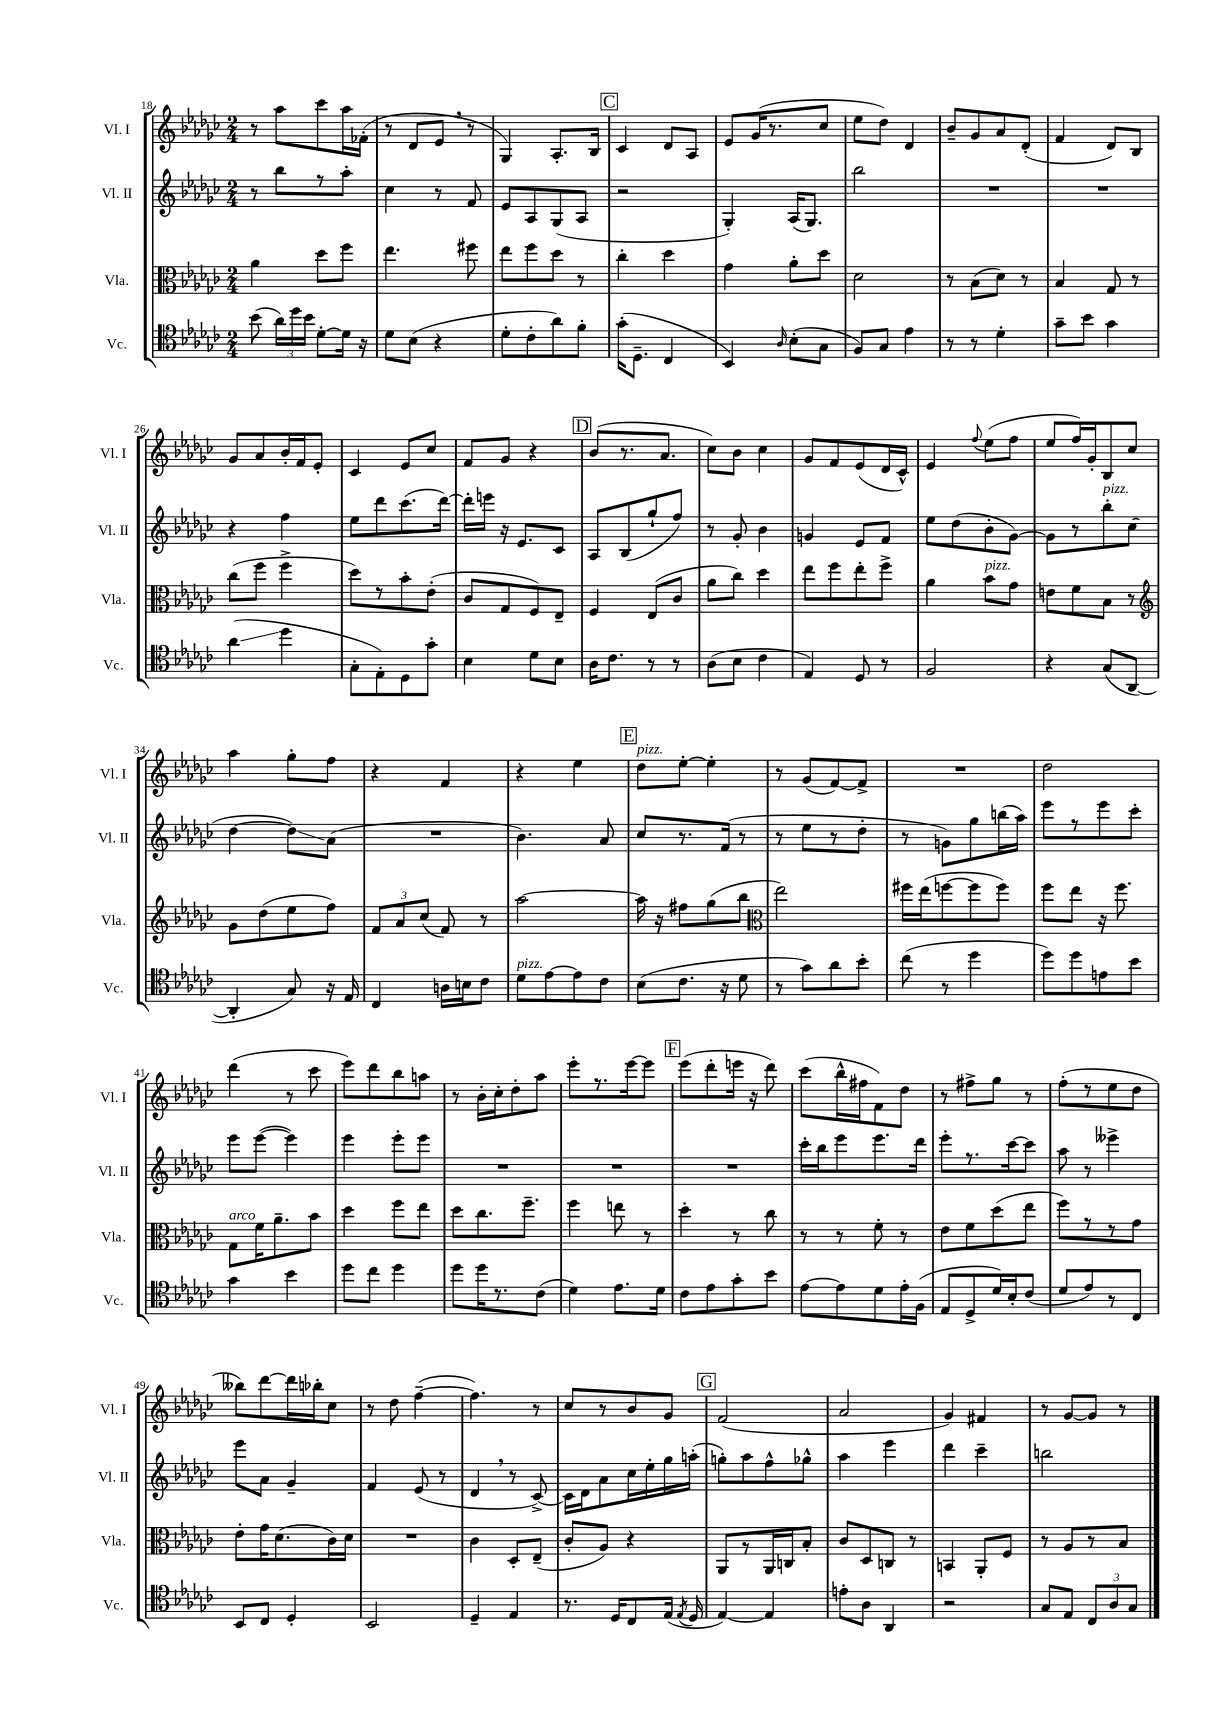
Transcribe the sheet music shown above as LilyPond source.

<<
\new StaffGroup <<
\new Staff = "s0" \with { instrumentName = "Vl. I" shortInstrumentName = "Vl. I" } {
    \clef treble \key ges \major \numericTimeSignature \time 2/4
    \autoBeamOff r8 aes''8[ ces'''8 aes''16 fes'16]-.( |
    r8 des'8[ ees'8] \breathe r8 |
    ges4) aes8.[-. bes16] |
    \mark \markup { \box "C" } ces'4 des'8[ aes8] |
    ees'8[ ges'16( r8. ces''8] |
    ees''8[ des''8]) des'4 |
    bes'8[-- ges'8 aes'8 des'8]-.( |
    f'4 des'8[) bes8] |
    ges'8[ aes'8 bes'16-. f'16 ees'8]-. |
    ces'4 ees'8[ ces''8] |
    f'8[ ges'8] r4 |
    \mark \markup { \box "D" } bes'8[( r8. aes'8.] |
    ces''8[) bes'8] ces''4 |
    ges'8[ f'8 ees'8( des'16 ces'16]-^) |
    ees'4 \appoggiatura { f''8 } ees''8[( f''8] |
    ees''8[ f''16) ges'16-. bes8 ces''8] |
    aes''4 ges''8[-. f''8] |
    r4 f'4 |
    r4 ees''4 |
    \mark \markup { \box "E" } des''8[^\markup { \italic "pizz." } ees''8]~-. ees''4-. |
    r8 ges'8[( f'8~) f'8]-> |
    R2 |
    des''2 |
    des'''4( r8 ces'''8 |
    ees'''8[) des'''8 bes''8 a''8] |
    r8 bes'16[-. ces''16-. des''8-. aes''8] |
    ees'''8[-. r8. ees'''16~ ees'''8] |
    \mark \markup { \box "F" } ees'''8[( des'''8-. e'''16] r16 des'''8) |
    ces'''8[( bes''16-^ fis''16 f'8) des''8] |
    r8 fis''8[-> ges''8] r8 |
    f''8[-.( r8 ees''8 des''8] |
    beses''8[) des'''8~ des'''16 bes''16-. ces''8] |
    r8 des''8 f''4~--( |
    f''4.) r8 |
    ces''8[ r8 bes'8 ges'8] |
    \mark \markup { \box "G" } f'2( |
    aes'2 |
    ges'4) fis'4 |
    r8 ges'8[~ ges'8] r8 \bar "|." |
}
\new Staff = "s1" \with { instrumentName = "Vl. II" shortInstrumentName = "Vl. II" } {
    \clef treble \key ges \major \numericTimeSignature \time 2/4
    \autoBeamOff r8 bes''8[ r8 aes''8]-. |
    ces''4 r8 f'8 |
    ees'8[ aes8 ges8( aes8] |
    \mark \markup { \box "C" } r2 |
    ges4-.) aes16[( ges8.]) |
    bes''2 |
    R2 |
    R2 |
    r4 f''4 |
    ees''8[ des'''8 ces'''8.( des'''16]~) |
    des'''16[-. e'''16] r16 ees'8.[ ces'8] |
    \mark \markup { \box "D" } aes8[ bes8( ges''8-! f''8]) |
    r8 ges'8-. bes'4 |
    g'4 ees'8[ f'8] |
    ees''8[ des''8( bes'8-. ges'8]~) |
    ges'8[ r8 bes''8-.^\markup { \italic "pizz." } ces''8]( |
    des''4~ des''8[\glissando) aes'8]( |
    R2 |
    bes'4.) aes'8 |
    \mark \markup { \box "E" } ces''8[ r8. f'16]( r8 |
    r8 ees''8[ r8 des''8]-. |
    r8 g'8[) ges''8 b''16( aes''16]) |
    ees'''8[ r8 ees'''8 ces'''8]-. |
    ees'''8[ ees'''8]~( ees'''4) |
    ees'''4 ees'''8[-. ees'''8] |
    R2 |
    R2 |
    \mark \markup { \box "F" } R2 |
    ces'''16[-. bes''16 ees'''8 ees'''8. des'''16] |
    ees'''8[-. r8. ces'''16~ ces'''8] |
    aes''8 r8 eeses'''4-> |
    ees'''8[ aes'8] ges'4-- |
    f'4 ees'8( r8 |
    des'4 \breathe r8 ces'8~->) |
    ces'16[ des'16 aes'8 ces''16 ees''16-. ges''16 a''16]-.( |
    \mark \markup { \box "G" } g''8[-.) aes''8 f''8-^ ges''8]-^ |
    aes''4 ees'''4 |
    des'''4 ces'''4-- |
    b''2 \bar "|." |
}
\new Staff = "s2" \with { instrumentName = "Vla." shortInstrumentName = "Vla." } {
    \clef alto \key ges \major \numericTimeSignature \time 2/4
    \autoBeamOff aes'4 des''8[ f''8] |
    ees''4. fis''8 |
    ees''8[ f''8 des''8] r8 |
    \mark \markup { \box "C" } ces''4-. des''4 |
    ges'4 aes'8[-. des''8] |
    des'2 |
    r8 bes8[( des'8]) r8 |
    bes4 ges8 r8 |
    ces''8[( f''8] f''4-> |
    des''8[) r8 bes'8-. ees'8]-.( |
    ces'8[ ges8 f8) ees8]-- |
    \mark \markup { \box "D" } f4 ees8[( ces'8] |
    aes'8[ ces''8]) des''4 |
    ees''8[ f''8 ees''8-. f''8]-> |
    aes'4 bes'8[^\markup { \italic "pizz." } ges'8] |
    e'8[ f'8 bes8] r8 |
    \clef treble ges'8[ des''8( ees''8 f''8]) |
    \tuplet 3/2 { f'8[ aes'8 ces''8]( } f'8) r8 |
    aes''2~ |
    \mark \markup { \box "E" } aes''16 r16 fis''8[ ges''8( bes''8] |
    \clef alto ees''2) |
    fis''16[ ees''16( f''8~ f''8 f''8]) |
    f''8[ ees''8] r16 f''8. |
    ges8[^\markup { \italic "arco" } f'16 aes'8.-- bes'8] |
    des''4 f''8[ ees''8] |
    des''8[ ces''8. f''8.]-- |
    f''4 e''8 r8 |
    \mark \markup { \box "F" } des''4-. r8 ces''8 |
    r8 r8 f'8-. r8 |
    ees'8[ f'8 des''8( ees''8] |
    f''8[) r8 r8 ges'8] |
    ees'8[-. ges'16 des'8.( ces'16) des'16] |
    R2 |
    ces'4 des8[-. ees8]--( |
    ces'8[-. aes8]) r4 |
    \mark \markup { \box "G" } aes,8[ r8 aes,16 c16 bes8]-. |
    ces'8[ des8 c8] r8 |
    b,4 aes,8[-. f8] |
    r8 aes8[ r8 bes8] \bar "|." |
}
\new Staff = "s3" \with { instrumentName = "Vc." shortInstrumentName = "Vc." } {
    \clef tenor \key ges \major \numericTimeSignature \time 2/4
    \autoBeamOff bes'8( \tuplet 3/2 { aes'16[) des''16 bes'16] } des'8[~-. des'16] r16 |
    des'8[ bes8]( r4 |
    des'8[-. ces'8-. aes'8) f'8]-. |
    \mark \markup { \box "C" } ges'16[-.( des8.]-- ces4 |
    bes,4) \grace { aes16 } bes8[-.( ges8] |
    f8[) ges8] ees'4 |
    r8 r8 des'4-. |
    ges'8[-- bes'8] ges'4 |
    aes'4\glissando( des''4 |
    ges8[-. ees8-.) des8 ges'8]-. |
    bes4 des'8[ bes8] |
    \mark \markup { \box "D" } aes16[ ces'8.] r8 r8 |
    aes8[( bes8] ces'4 |
    ees4) des8 r8 |
    f2 |
    r4 ges8[( aes,8]~ |
    aes,4-. ges8) r16 ees16 |
    ces4 a16[ b16 ces'8] |
    des'8[^\markup { \italic "pizz." } ees'8~ ees'8 ces'8] |
    \mark \markup { \box "E" } bes8[( ces'8.] r16 des'8 |
    r8 ges'8[) aes'8 bes'8]-. |
    ces''8( r8 des''4 |
    des''8[) des''8 e'8 bes'8] |
    ges'4 bes'4 |
    des''8[ ces''8] des''4 |
    des''8[ des''16 r8. ces'8]( |
    des'4) ees'8.[ des'16] |
    \mark \markup { \box "F" } ces'8[ ees'8 ges'8-. bes'8] |
    ees'8[~ ees'8 des'8 ees'16-. f16]( |
    ees8[ des8-> des'16) bes16-. ces'8]( |
    des'8[ ees'8) r8 ces8] |
    bes,8[ ces8] des4-. |
    bes,2 |
    des4-- ees4 |
    r8. des16[ ces8 ees16]( \acciaccatura { ees8 } des16 |
    \mark \markup { \box "G" } ees4~) ees4 |
    e'8[-. aes8] aes,4 |
    r2 |
    ges8[ ees8] \tuplet 3/2 { ces8[ aes8 ges8] } \bar "|." |
}
>>
>>
\layout { \context { \Score currentBarNumber = #18 } }
